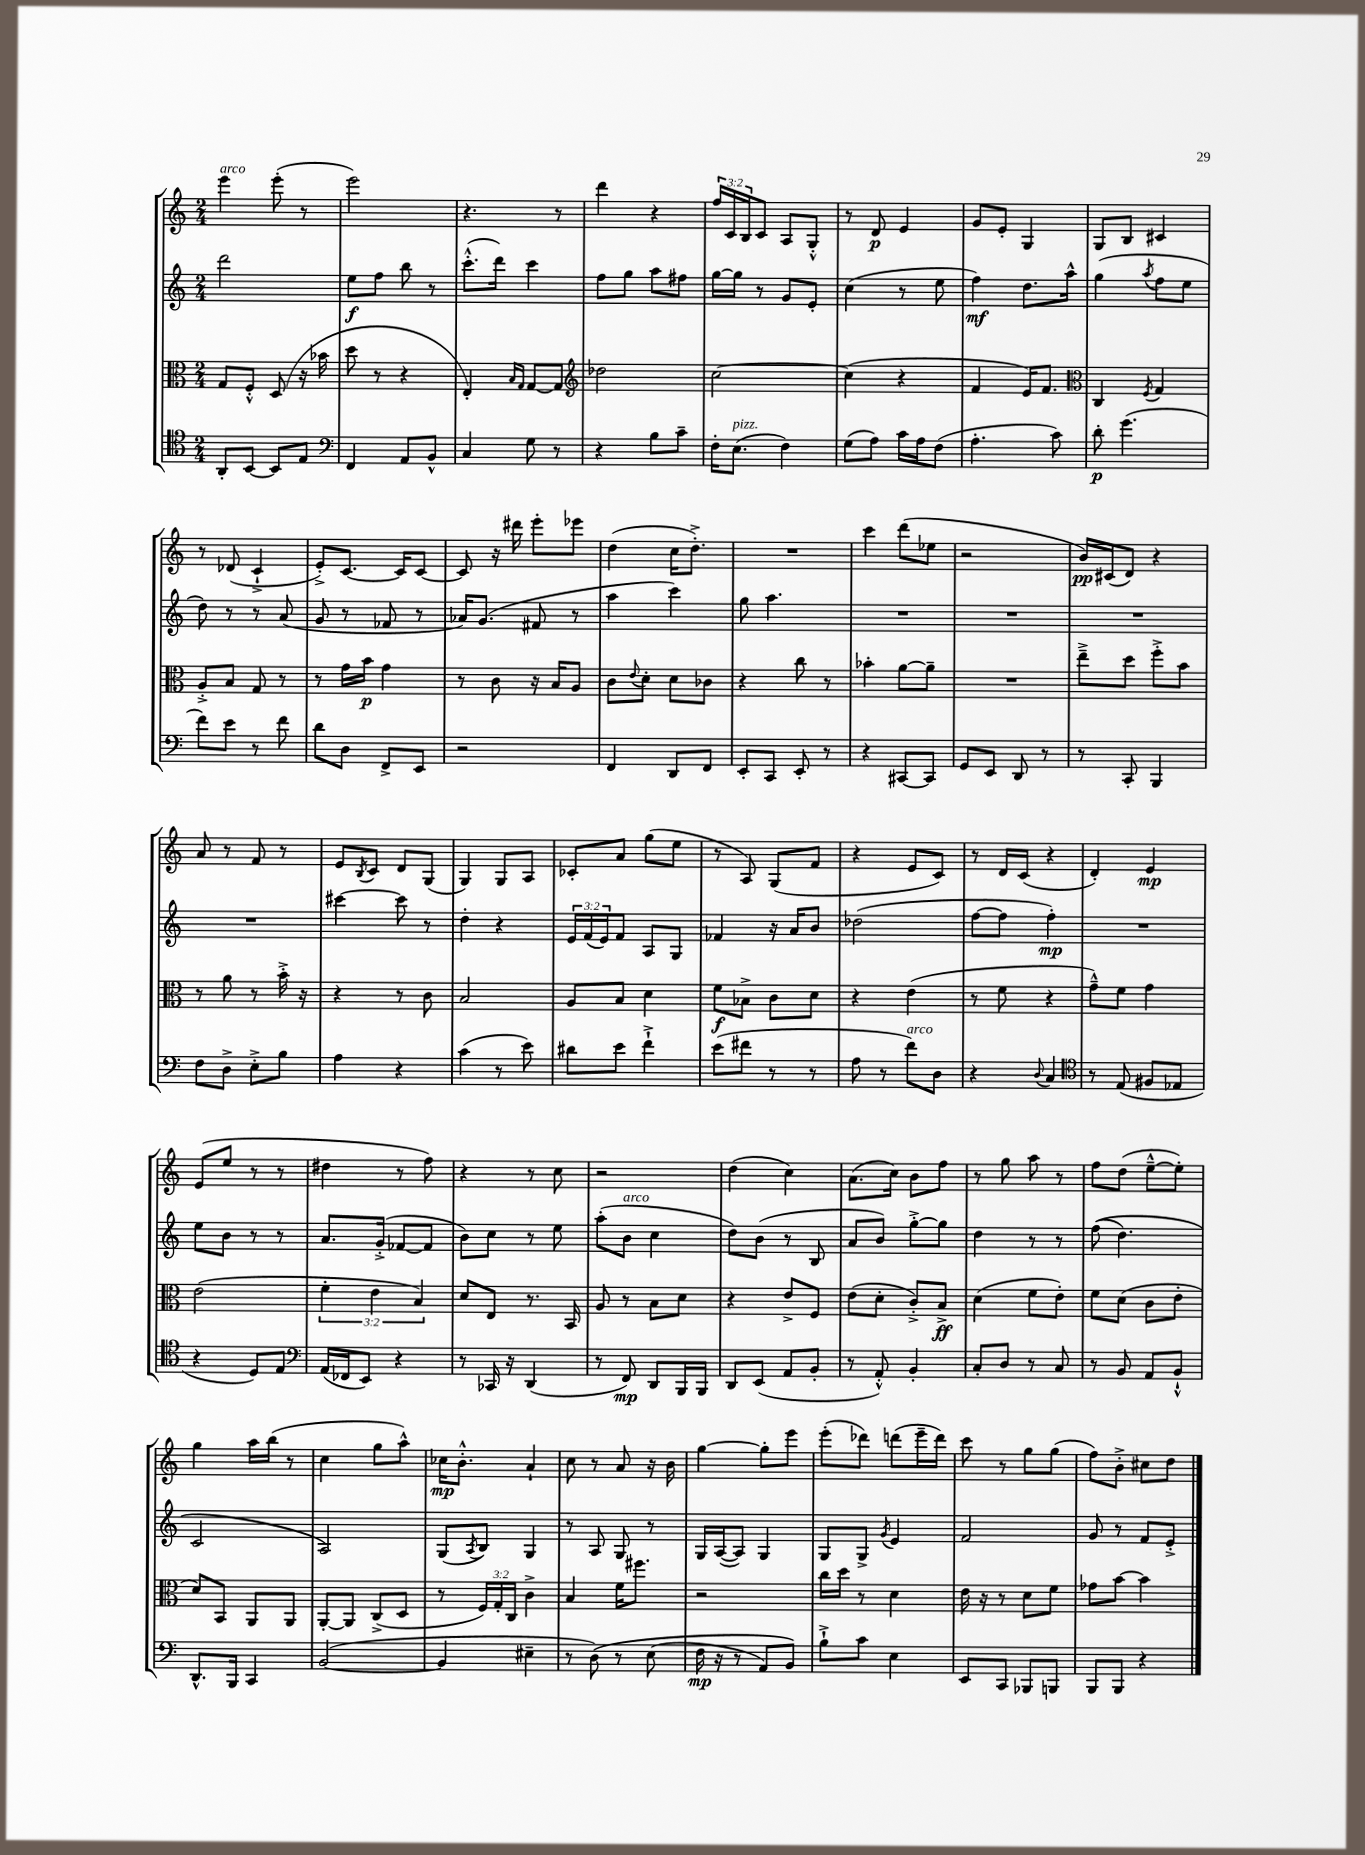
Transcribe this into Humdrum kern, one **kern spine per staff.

**kern	**dynam	**kern	**dynam	**kern	**dynam	**kern	**dynam
*part4	*part4	*part3	*part3	*part2	*part2	*part1	*part1
*staff4	*staff4	*staff3	*staff3	*staff2	*staff2	*staff1	*staff1
*clefC4	*	*clefC3	*	*clefG2	*	*clefG2	*
*k[]	*	*k[]	*	*k[]	*	*k[]	*
*M2/4	*	*M2/4	*	*M2/4	*	*M2/4	*
=93	=93	=93	=93	=93	=93	=93	=93
!	!	!	!	!	!	!LO:TX:a:i:t=arco	!
8AA'/L	.	8G/L	.	2ddd\	.	4eee\	.
[8BB/J	.	8F'^^/J	.	.	.	.	.
8BB/L]	.	(8D/	.	.	.	(8eee'\	.
8E/J	.	16r	.	.	.	8r	.
.	.	16b-X\	.	.	.	.	.
=94	=94	=94	=94	=94	=94	=94	=94
*clefF4	*	*	*	*	*	*	*
4FF/	.	8dd\	.	8ee\L	f	2eee\)	.
.	.	8r	.	8ff\J	.	.	.
8AA/L	.	4r	.	8bb\	.	.	.
8BB^^/J	.	.	.	8r	.	.	.
=95	=95	=95	=95	=95	=95	=95	=95
4C/	.	4E'/)	.	(8.ccc'^^\L	.	4.r	.
.	.	.	.	16ddd\Jk)	.	.	.
.	.	16qqB/LL	.	.	.	.	.
.	.	16qqG/JJ	.	.	.	.	.
8G\	.	[8G/L	.	4ccc\	.	.	.
8r	.	8G/J]	.	.	.	8r	.
=96	=96	=96	=96	=96	=96	=96	=96
*	*	*clefG2	*	*	*	*	*
4r	.	2dd-X\	.	8ff\L	.	4ddd\	.
.	.	.	.	8gg\J	.	.	.
8B\L	.	.	.	8aa\L	.	4r	.
8c~\J	.	.	.	8ff#X\J	.	.	.
=97	=97	=97	=97	=97	=97	=97	=97
16F'\KL	.	[2cc\	.	[16gg\LL	.	24ff/LL	.
.	.	.	.	.	.	24c/	.
!LO:TX:a:i:t=pizz.	!	!	!	!	!	!	!
(8.E\J	.	.	.	16gg\JJ]	.	.	.
.	.	.	.	.	.	24B/J	.
.	.	.	.	8r	.	8c/J	.
4F\)	.	.	.	8g/L	.	8A/L	.
.	.	.	.	8e'/J	.	8G'^^/J	.
=98	=98	=98	=98	=98	=98	=98	=98
(8G\L	.	(4cc\]	.	(4cc\	.	8r	.
8A\J)	.	.	.	.	.	8d/	p
16c\LL	.	4r	.	8r	.	4e/	.
16A\J	.	.	.	.	.	.	.
(8F\J	.	.	.	8ee\	.	.	.
=99	=99	=99	=99	=99	=99	=99	=99
4.A'\	.	4f/	.	4ff\)	mf	8g/L	.
.	.	.	.	.	.	8e'/J	.
.	.	16e/KL)	.	8.dd\L	.	4G/	.
.	.	8.f/J	.	.	.	.	.
8c\)	.	.	.	.	.	.	.
.	.	.	.	16aa^^\Jk	.	.	.
=100	=100	=100	=100	=100	=100	=100	=100
*	*	*clefC3	*	*	*	*	*
8d'\	p	4C/	.	(4gg\	.	8G/L	.
(4.g\	.	.	.	.	.	8B/J	.
.	.	8qF/	.	8qaa/	.	.	.
.	.	4G/	.	8ff\L	.	4c#X/	.
.	.	.	.	8ee\J	.	.	.
!!LO:LB:g=z
=101	=101	=101	=101	=101	=101	=101	=101
8f\L)	.	8A'^/L	.	8dd\)	.	8r	.
8e\J	.	8B/J	.	8r	.	(8d-X/	.
8r	.	8G/	.	8r	.	4c`^/	.
8f\	.	8r	.	(8a/	.	.	.
=102	=102	=102	=102	=102	=102	=102	=102
8d\L	.	8r	.	8g/	.	8e'^/L)	.
8D\J	.	16g\LL	.	8r	.	[8.c/J	.
.	.	16b\JJ	p	.	.	.	.
8FF^/L	.	4g\	.	8f-X/	.	.	.
.	.	.	.	.	.	16c/KL]	.
8EE/J	.	.	.	8r	.	[8c/J	.
=103	=103	=103	=103	=103	=103	=103	=103
2r	.	8r	.	16a-X/KL)	.	8c/]	.
.	.	.	.	(8.g/J	.	.	.
.	.	8c\	.	.	.	16r	.
.	.	.	.	.	.	16ddd#X\	.
.	.	16r	.	8f#X/	.	8eee'\L	.
.	.	16B/KL	.	.	.	.	.
.	.	8A/J	.	8r	.	8eee-X\J	.
=104	=104	=104	=104	=104	=104	=104	=104
4FF/	.	8c\L	.	4aa\	.	(4dd\	.
.	.	8qqe/	.	.	.	.	.
.	.	8d'\J	.	.	.	.	.
8DD/L	.	8d\L	.	4ccc\)	.	16cc\KL	.
.	.	.	.	.	.	8.dd'^\J)	.
8FF/J	.	8c-X\J	.	.	.	.	.
=105	=105	=105	=105	=105	=105	=105	=105
8EE'/L	.	4r	.	8gg\	.	2r	.
8CC/J	.	.	.	4.aa\	.	.	.
8EE'/	.	8cc\	.	.	.	.	.
8r	.	8r	.	.	.	.	.
=106	=106	=106	=106	=106	=106	=106	=106
4r	.	4b-X'\	.	2r	.	4ccc\	.
[8CC#X/L	.	[8a\L	.	.	.	(8ddd\L	.
8CC#/J]	.	8a~\J]	.	.	.	8ee-X\J	.
=107	=107	=107	=107	=107	=107	=107	=107
8GG/L	.	2r	.	2r	.	2r	.
8EE/J	.	.	.	.	.	.	.
8DD/	.	.	.	.	.	.	.
8r	.	.	.	.	.	.	.
=108	=108	=108	=108	=108	=108	=108	=108
8r	.	8ee~^\L	.	2r	.	16b/LL)	pp
.	.	.	.	.	.	(16c#X/J	.
8CC'/	.	8dd\J	.	.	.	8d/J)	.
4BBB/	.	8ff'^\L	.	.	.	4r	.
.	.	8b\J	.	.	.	.	.
!!LO:LB:g=z
=109	=109	=109	=109	=109	=109	=109	=109
8F\L	.	8r	.	2r	.	8a/	.
8D^\J	.	8a\	.	.	.	8r	.
8E'^\L	.	8r	.	.	.	8f/	.
8B\J	.	16b'^\	.	.	.	8r	.
.	.	16r	.	.	.	.	.
=110	=110	=110	=110	=110	=110	=110	=110
4A\	.	4r	.	[4ccc#X\	.	8e/L	.
.	.	.	.	.	.	8qB/	.
.	.	.	.	.	.	8c/J	.
4r	.	8r	.	8ccc#\]	.	8d/L	.
.	.	8c\	.	8r	.	(8G/J	.
=111	=111	=111	=111	=111	=111	=111	=111
(4c\	.	2B/	.	4dd'\	.	4G/)	.
8r	.	.	.	4r	.	8G/L	.
8e\)	.	.	.	.	.	8A/J	.
=112	=112	=112	=112	=112	=112	=112	=112
8d#X\L	.	8A/L	.	24e/LL	.	8c-X'/L	.
.	.	.	.	(24f/	.	.	.
.	.	.	.	24e/J)	.	.	.
8e\J	.	8B/J	.	8f/J	.	8a/J	.
4f`^\	.	4d\	.	8A/L	.	(8gg\L	.
.	.	.	.	8G/J	.	8ee\J	.
=113	=113	=113	=113	=113	=113	=113	=113
(8e\L	.	8f\L	f	4f-X/	.	8r	.
8f#X\J	.	8B-X^\J	.	.	.	8A/)	.
8r	.	8c\L	.	16r	.	(8G/L	.
.	.	.	.	16a/KL	.	.	.
8r	.	8d\J	.	8b/J	.	8f/J	.
=114	=114	=114	=114	=114	=114	=114	=114
8A\	.	4r	.	(2dd-X\	.	4r	.
8r	.	.	.	.	.	.	.
!LO:TX:a:i:t=arco	!	!	!	!	!	!	!
8f\L)	.	(4e\	.	.	.	8e/L	.
8D\J	.	.	.	.	.	8c/J)	.
=115	=115	=115	=115	=115	=115	=115	=115
4r	.	8r	.	[8ff\L	.	8r	.
.	.	8f\	.	8ff\J]	.	16d/LL	.
.	.	.	.	.	.	(16c/JJ	.
8qqD/	.	.	.	.	.	.	.
4C/	.	4r	.	4ff'\)	mp	4r	.
=116	=116	=116	=116	=116	=116	=116	=116
*clefC4	*	*	*	*	*	*	*
8r	.	8g~^^\L)	.	2r	.	4d'/)	.
(8E/	.	8f\J	.	.	.	.	.
8F#X/L	.	4g\	.	.	.	4e/	mp
8E-X/J	.	.	.	.	.	.	.
!!LO:LB:g=z
=117	=117	=117	=117	=117	=117	=117	=117
4r	.	(2e\	.	8ee\L	.	(8e/L	.
.	.	.	.	8b\J	.	8ee/J	.
8D/L)	.	.	.	8r	.	8r	.
8E/J	.	.	.	8r	.	8r	.
=118	=118	=118	=118	=118	=118	=118	=118
*clefF4	*	*	*	*	*	*	*
(16AA/LL	.	6f'\	.	8.a/L	.	4dd#X\	.
16FF-X/J	.	.	.	.	.	.	.
8EE/J)	.	.	.	.	.	.	.
.	.	6e\	.	.	.	.	.
.	.	.	.	(16g'^/Jk	.	.	.
4r	.	.	.	[8f-X/L	.	8r	.
.	.	6B/)	.	.	.	.	.
.	.	.	.	8f-/J]	.	8ff\)	.
=119	=119	=119	=119	=119	=119	=119	=119
8r	.	8d/L	.	8b\L)	.	4r	.
16CC-X/	.	8E/J	.	8cc\J	.	.	.
16r	.	.	.	.	.	.	.
(4DD/	.	8.r	.	8r	.	8r	.
.	.	.	.	8ee\	.	8cc\	.
.	.	16BB/	.	.	.	.	.
=120	=120	=120	=120	=120	=120	=120	=120
8r	.	8A/	.	(8aa'\L	.	2r	.
!	!	!	!	!LO:TX:a:i:t=arco	!	!	!
8FF/)	mp	8r	.	8b\J	.	.	.
8DD/L	.	8B\L	.	4cc\	.	.	.
16BBB/L	.	8d\J	.	.	.	.	.
16BBB/JJ	.	.	.	.	.	.	.
=121	=121	=121	=121	=121	=121	=121	=121
8DD/L	.	4r	.	8dd\L)	.	(4dd\	.
(8EE/J	.	.	.	(8b\J	.	.	.
8AA/L	.	8e^/L	.	8r	.	4cc\)	.
8BB'/J	.	8F/J	.	8B/	.	.	.
=122	=122	=122	=122	=122	=122	=122	=122
8r	.	(8e\L	.	8a/L	.	(8.a\L	.
8AA'^^/)	.	8d'\J	.	8b/J)	.	.	.
.	.	.	.	.	.	16cc\Jk)	.
4BB'/	.	8c'^/L)	.	[8gg'^\L	.	8b\L	.
.	.	8B^/J	ff	8gg\J]	.	8ff\J	.
=123	=123	=123	=123	=123	=123	=123	=123
8C'/L	.	(4d\	.	4dd\	.	8r	.
8D/J	.	.	.	.	.	8gg\	.
8r	.	8f\L	.	8r	.	8aa\	.
8C/	.	8e'\J)	.	8r	.	8r	.
=124	=124	=124	=124	=124	=124	=124	=124
8r	.	8f\L	.	((8ff\	.	8ff\L	.
8BB/	.	(8d\J	.	4.dd\)	.	(8dd\J	.
8AA/L	.	8c\L	.	.	.	[8ee~^^\L	.
8BB`^^/J	.	8e'\J	.	.	.	8ee'\J])	.
!!LO:LB:g=z
=125	=125	=125	=125	=125	=125	=125	=125
8.DD^^/L	.	8d/L)	.	2c/	.	4gg\	.
.	.	8BB/J	.	.	.	.	.
16BBB/Jk	.	.	.	.	.	.	.
4CC/	.	8AA/L	.	.	.	16aa\LL	.
.	.	.	.	.	.	(16bb\JJ	.
.	.	8AA/J	.	.	.	8r	.
=126	=126	=126	=126	=126	=126	=126	=126
([2BB/	.	[8AA'/L	.	2A/)	.	4cc\	.
.	.	8AA/J]	.	.	.	.	.
.	.	(8C^/L	.	.	.	8gg\L	.
.	.	8D/J	.	.	.	8aa^^\J)	.
=127	=127	=127	=127	=127	=127	=127	=127
4BB/]	.	8r	.	(8G/L	.	16cc-X\KL	mp
.	.	.	.	.	.	8.b'^^\J	.
.	.	.	.	8qA/	.	.	.
.	.	24F/LL)	.	8B/J)	.	.	.
.	.	24G'/	.	.	.	.	.
.	.	24C/JJ	.	.	.	.	.
4E#X~\	.	4c^\	.	4G/	.	4a`/	.
=128	=128	=128	=128	=128	=128	=128	=128
8r	.	4B/	.	8r	.	8cc\	.
(8D\)	.	.	.	8A/	.	8r	.
8r	.	16f\KL	.	8G/	.	8a/	.
.	.	8.ff#X\J	.	.	.	.	.
(8E\	.	.	.	8r	.	16r	.
.	.	.	.	.	.	16b\	.
=129	=129	=129	=129	=129	=129	=129	=129
16F\	mp	2r	.	16G/LL	.	[4gg\	.
16r	.	.	.	([16A/J	.	.	.
8r	.	.	.	8A/J])	.	.	.
8AA/L)	.	.	.	4G/	.	8gg'\L]	.
8BB/J)	.	.	.	.	.	8eee\J	.
=130	=130	=130	=130	=130	=130	=130	=130
8B`^\L	.	16cc\LL	.	8G/L	.	(8eee'\L	.
.	.	16dd\JJ	.	.	.	.	.
8c\J	.	8r	.	8G^/J	.	8ddd-X\J)	.
.	.	.	.	8qg/	.	.	.
4E\	.	4d\	.	4e/	.	(8dddn\L	.
.	.	.	.	.	.	16eee~\L	.
.	.	.	.	.	.	16ddd\JJ)	.
=131	=131	=131	=131	=131	=131	=131	=131
8EE/L	.	16e\	.	2f/	.	8ccc\	.
.	.	16r	.	.	.	.	.
8CC/J	.	8r	.	.	.	8r	.
8BBB-X/L	.	8d\L	.	.	.	8gg\L	.
8BBBn/J	.	8f\J	.	.	.	(8gg\J	.
=132	=132	=132	=132	=132	=132	=132	=132
8BBB/L	.	8g-X\L	.	8g/	.	8ff\L)	.
8BBB/J	.	[8b\J	.	8r	.	8b'^\J	.
4r	.	4b\]	.	8f/L	.	8cc#X\L	.
.	.	.	.	8e'^/J	.	8dd\J	.
==	==	==	==	==	==	==	==
*-	*-	*-	*-	*-	*-	*-	*-
